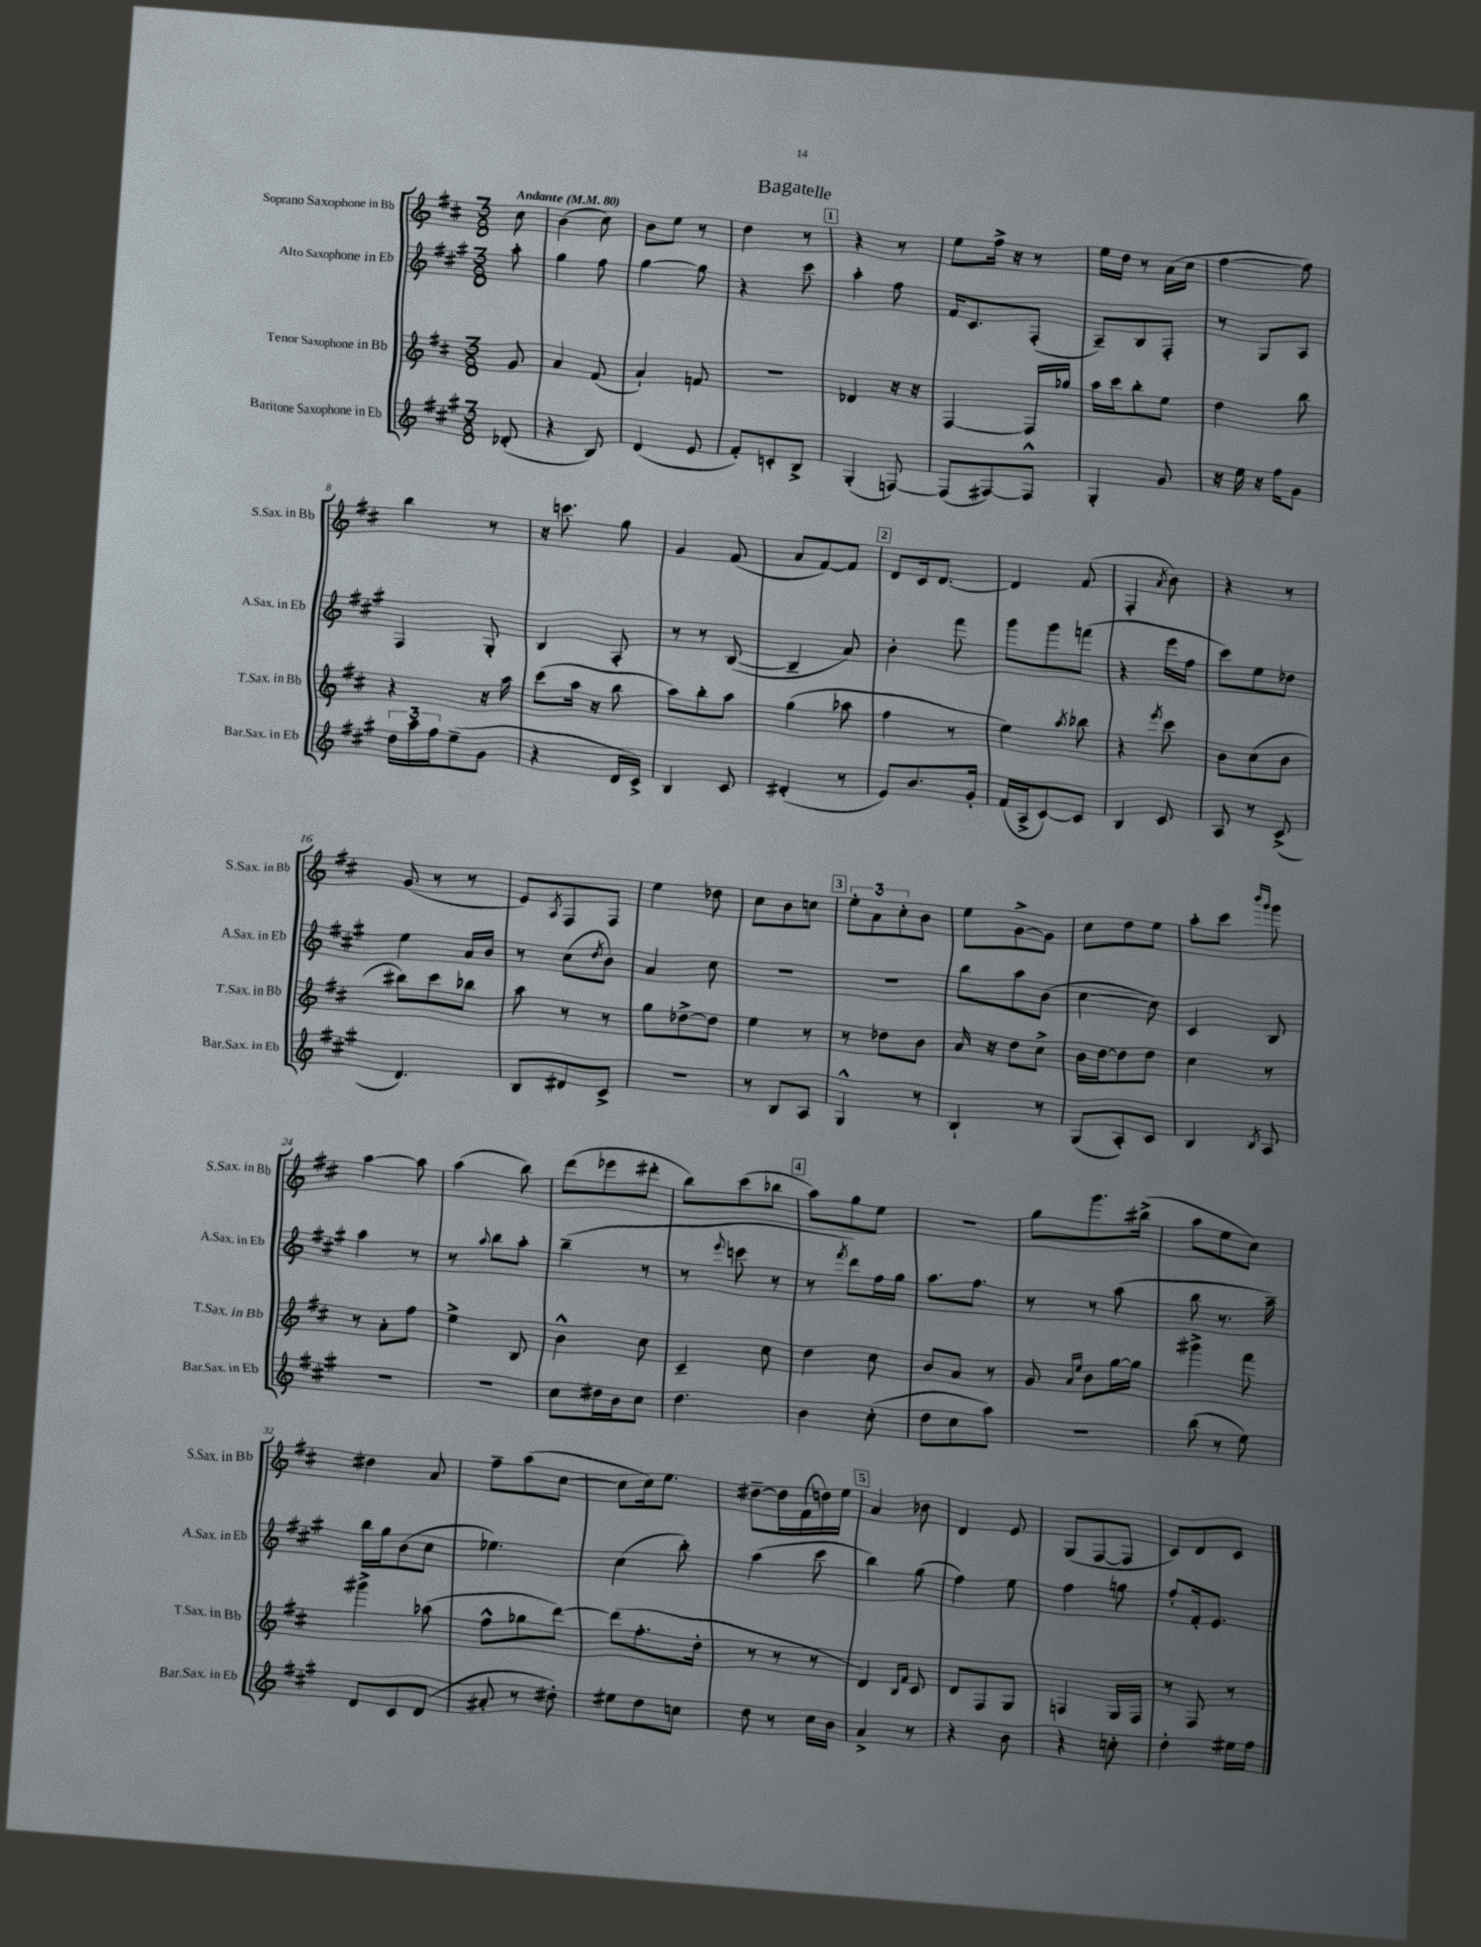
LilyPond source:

\header { title = "Bagatelle" }
<<
\new StaffGroup <<
\new Staff = "s0" \with { instrumentName = "Soprano Saxophone in Bb" shortInstrumentName = "S.Sax. in Bb" } {
    \clef treble \key d \major \numericTimeSignature \time 3/8 \partial 8 \tempo "Andante" 4 = 80
    cis''8 |
    b'4( cis''8) |
    b'8 e''8 r8 |
    d''4 r8 |
    \mark \markup { \box "1" } r4 r8 |
    e''8 fis''16-> r16 r8 |
    e''16 d''16 r8 a'16( cis''16 |
    fis''4~ fis''8) |
    b''4 r8 |
    r16 c'''8. g''8 |
    g'4 fis'8( |
    a'8 fis'8~) fis'8 |
    \mark \markup { \box "2" } d'8 cis'16 d'8.~ |
    d'4 fis'8( |
    fis4-. \acciaccatura { a'8 } b'8) |
    r4 r8 |
    g'8( r8 r8 |
    e'8) \acciaccatura { a8 } fis8 fis8 |
    e''4 des''8 |
    cis''8 b'8 c''8 |
    \mark \markup { \box "3" } \tuplet 3/2 { e''8-. a'8 cis''8-. } b'8 |
    e''8 g'8~-> g'8 |
    cis''8 d''8 e''8 |
    a''8-. cis'''8 \grace { b'''16 g'''16 } g'''8 |
    a''4~ a''8 |
    a''4( b''8) |
    d'''8( ees'''8 dis'''8-. |
    b''8) cis'''8( bes''8 |
    \mark \markup { \box "4" } a''8) g''8 e''8 |
    R4. |
    g''8 g'''8. bis''16->( |
    a''8 e''8 cis''8) |
    dis''4 a'8 |
    fis''8-- a''8( cis''8~ |
    cis''8 cis''16) e''8. |
    dis''8~-- dis''16 fis'16( d''16) e''16 |
    \mark \markup { \box "5" } a'4 bes'8 |
    d'4 e'8 |
    g8( fis8~ fis8 |
    cis'8) d'8 cis'8 \bar "|." |
}
\new Staff = "s1" \with { instrumentName = "Alto Saxophone in Eb" shortInstrumentName = "A.Sax. in Eb" } {
    \clef treble \key a \major \numericTimeSignature \time 3/8 \partial 8
    a''8-. |
    gis''4 fis''8 |
    gis''4~ gis''8 |
    r4 cis'''8 |
    \mark \markup { \box "1" } a''4-. fis''8 |
    fis'16 cis'8. fis8-.( |
    a8--) b8 fis8-. |
    r8 gis8 a8 |
    fis4 gis8-. |
    b4 a8-. |
    r8 r8 b8~( |
    b4-- a'8) |
    \mark \markup { \box "2" } b'4-. fis'''8 |
    gis'''8 gis'''8 f'''8( |
    r4 e'''16 fis''16 |
    cis'''8) e''8 des''8 |
    e''4 a'16 b'16 |
    r8 cis''8( \acciaccatura { d''8 } b'8) |
    a'4 cis''8 |
    R4. |
    \mark \markup { \box "3" } R4. |
    b''8 a''8 b'8( |
    cis''4~ cis''8) |
    cis'4 b8 |
    a''4 r8 |
    r8 \appoggiatura { a''8 } b''8 a''8-. |
    b''4--( r8 |
    r8 \appoggiatura { e'''8 } c'''8 r8 |
    \mark \markup { \box "4" } r8 \acciaccatura { fis'''8 } d'''8) fis''16 gis''16 |
    a''8. fis''8. |
    r8 r8 a''8( |
    b''8 r8. a''16--) |
    b''16 gis''16 b'8( cis''8 |
    ees''4.) |
    cis''4( b''8-.) |
    a''4( cis'''8 |
    \mark \markup { \box "5" } b''4) gis''8( |
    fis''4) e''8 |
    fis''4 g''8 |
    fis''8-. fis'16-. e'8. \bar "|." |
}
\new Staff = "s2" \with { instrumentName = "Tenor Saxophone in Bb" shortInstrumentName = "T.Sax. in Bb" } {
    \clef treble \key d \major \numericTimeSignature \time 3/8 \partial 8
    g'8 |
    a'4 fis'8( |
    a'4-!) f'8 |
    R4. |
    \mark \markup { \box "1" } des'4 r16 r16 |
    fis4~ fis16 ges''16 |
    a''16 cis'''16 b''8-. e''8 |
    d''4 b''8 |
    r4 r16 a''16 |
    cis'''8( a''16 r16 b''8 |
    a''8) b''8-. a''8 |
    g''4( aes''8 |
    \mark \markup { \box "2" } fis''4 r8 |
    e''4) \acciaccatura { a''8 } bes''8 |
    r4 \acciaccatura { e'''8 } cis'''8 |
    b'8 cis''8( b'8 |
    bis''8) cis'''8 bes''8 |
    a''8 r8 r8 |
    g''8 des''8~-> des''8 |
    e''4 r8 |
    \mark \markup { \box "3" } r8 des''8 b'8 |
    a'16 r16 d''8 cis''8-> |
    b'16 d''16~ d''8 d''8 |
    cis''4 r8 |
    r8 a'8-. fis''8 |
    e''4-> b8 |
    b'4-^ cis''8 |
    cis'4-- cis''8 |
    \mark \markup { \box "4" } d''4 cis''8 |
    b'8 a'8 r8 |
    g'8 \grace { a'16 e''16 } b'8 g''16~ g''16 |
    gis'''4-> fis'''8 |
    gis'''4-> aes''8( |
    fis''8-^ ges''8 d'''8~) |
    d'''8( fis''8.-. d''16-. |
    r8 r8 r8 |
    \mark \markup { \box "5" } d'4) \grace { b16 fis'16 } cis'8 |
    d'8 fis8 g8 |
    f4 g16 f16 |
    r8 fis8 r8 \bar "|." |
}
\new Staff = "s3" \with { instrumentName = "Baritone Saxophone in Eb" shortInstrumentName = "Bar.Sax. in Eb" } {
    \clef treble \key a \major \numericTimeSignature \time 3/8 \partial 8
    des'8-.( |
    r4 b8) |
    d'4( e'8 |
    fis'8-.) c'8-. b8-> |
    \mark \markup { \box "1" } gis4-.( f8~) |
    f8( fis8~) fis8-^ |
    gis4-. gis'8 |
    r16 e''16 r16 fis''16 gis'8 |
    \tuplet 3/2 { d''16 a''16 fis''16 } e''8--( gis'8 |
    r4 d'16 cis'16->) |
    b4 cis'8 |
    dis'4-.( r8 |
    \mark \markup { \box "2" } e'8) b'8. gis'16-. |
    fis'16( a16-> cis'8~) cis'8 |
    b4 cis'8 |
    a8 r8 cis'8->( |
    d'4.) |
    b8 dis'8 cis'8-> |
    R4. |
    r8 b8 a8 |
    \mark \markup { \box "3" } gis4-^ r8 |
    b4-! r8 |
    gis8( a8-.) cis'8 |
    b4 \acciaccatura { b8 } a8 |
    R4. |
    R4. |
    cis''8 dis''16 b'16 cis''8 |
    d''4. |
    \mark \markup { \box "4" } b'4 cis''8-.( |
    d''8 cis''8 a''8) |
    r4. |
    b''8( r8 e''8) |
    d'8 cis'8 d'8( |
    ais'8-. r8 dis''8-.) |
    eis''8 d''8 c''8 |
    d''8 r8 cis''16 b'16 |
    \mark \markup { \box "5" } a'4-> r8 |
    r4 b'8 |
    r4 c''8-. |
    d''4-. eis''16 fis''16 \bar "|." |
}
>>
>>
